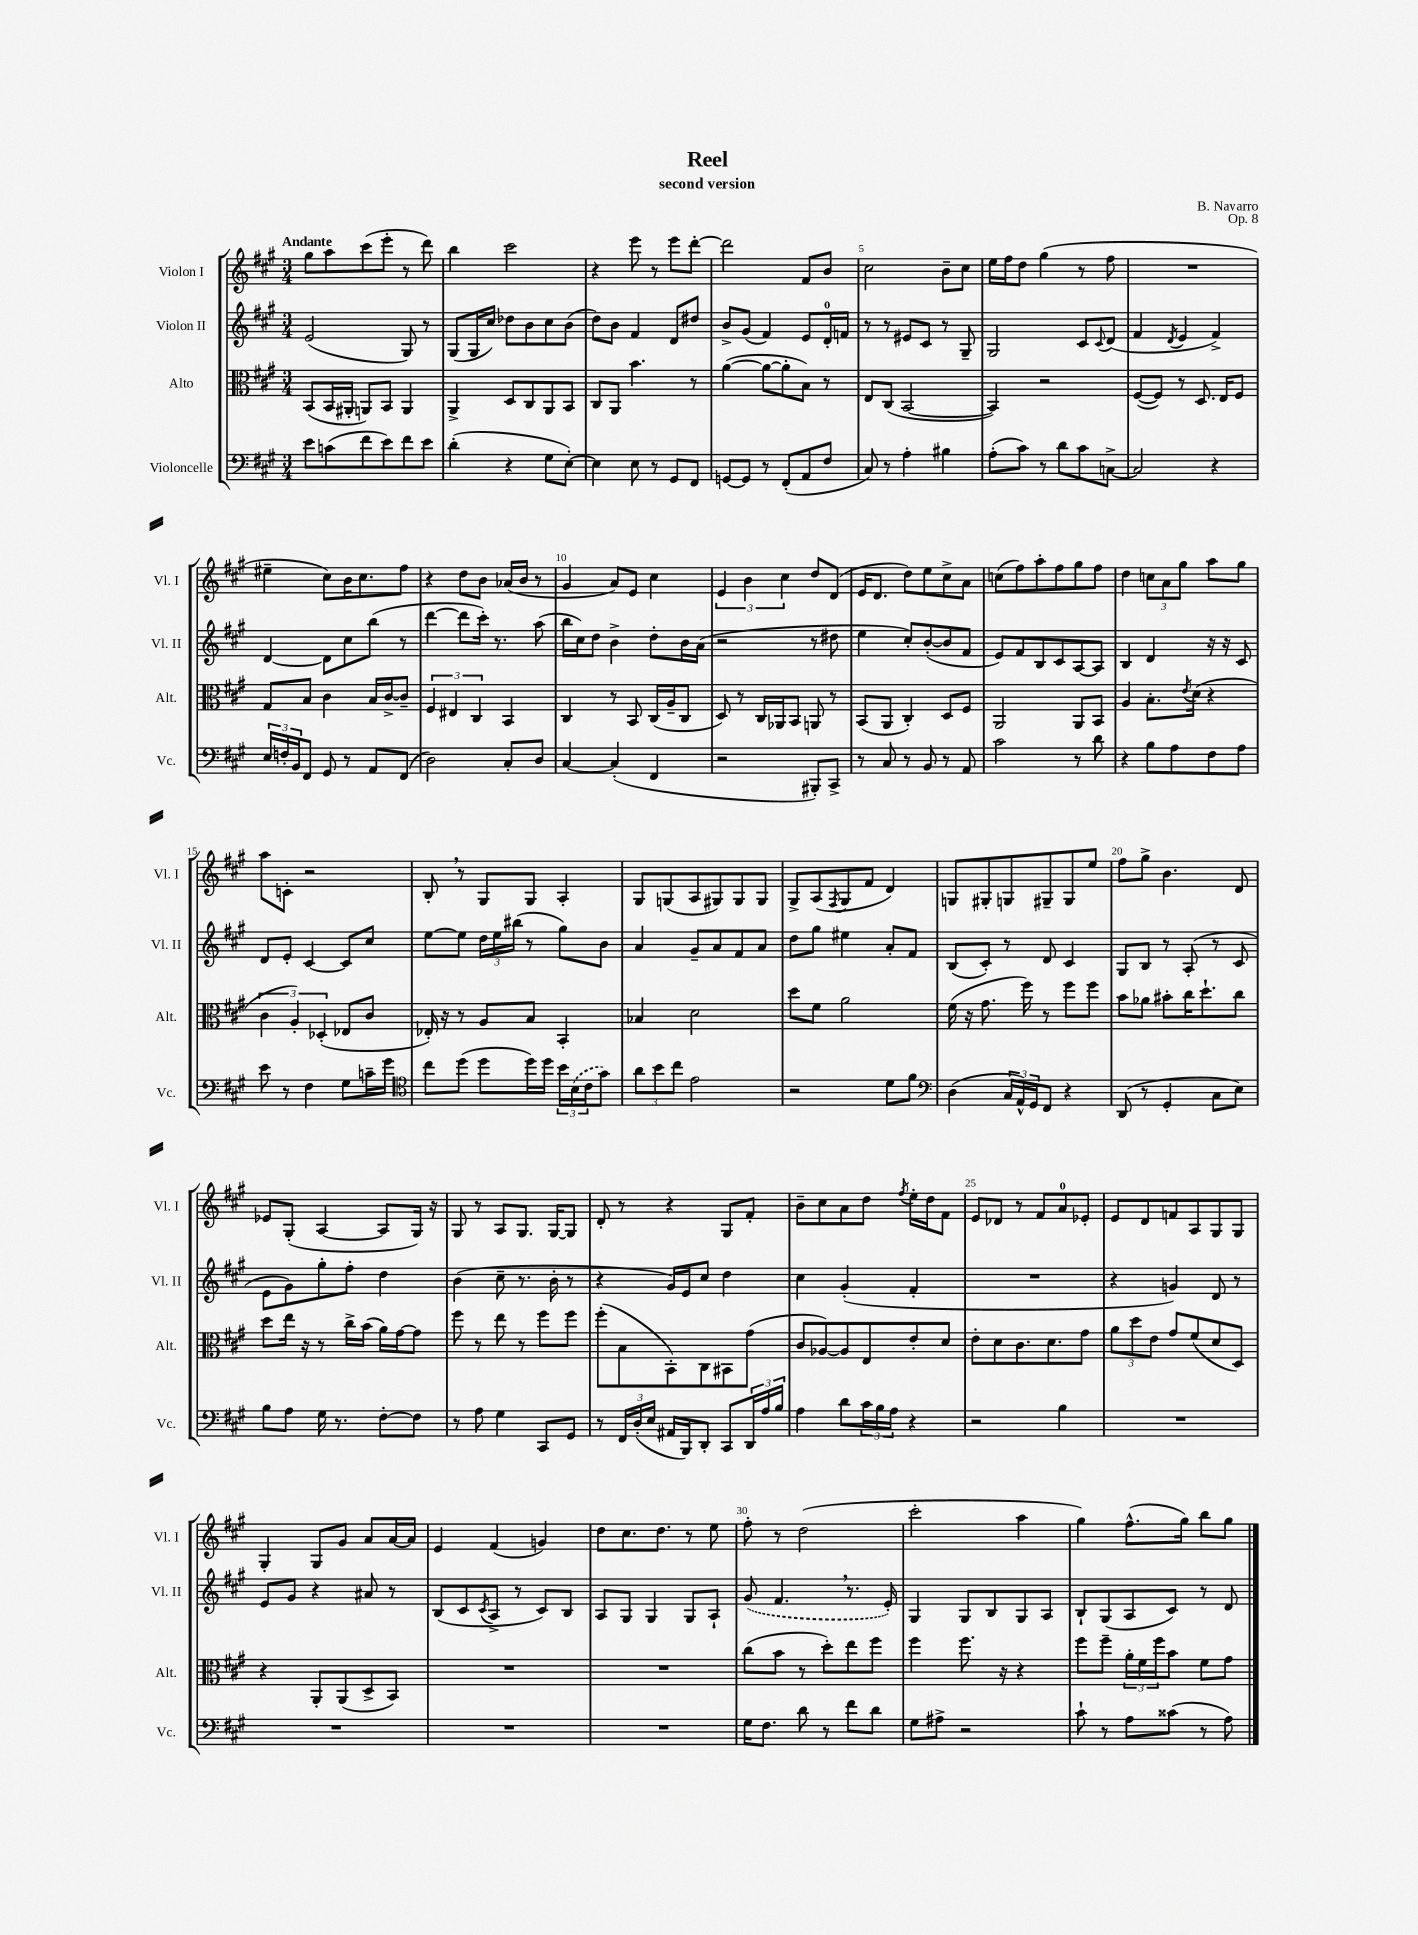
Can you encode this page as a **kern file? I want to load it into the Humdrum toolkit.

**kern	**kern	**kern	**kern
*part4	*part3	*part2	*part1
*staff4	*staff3	*staff2	*staff1
*I"Violoncelle	*I"Alto	*I"Violon II	*I"Violon I
*I'Vc.	*I'Alt.	*I'Vl. II	*I'Vl. I
*clefF4	*clefC3	*clefG2	*clefG2
*k[f#c#g#]	*k[f#c#g#]	*k[f#c#g#]	*k[f#c#g#]
*M3/4	*M3/4	*M3/4	*M3/4
=1	=1	=1	=1
!	!	!	!LO:TX:a:B:t=Andante
8e\L	(8BB/L	(2e/	8gg#\L
(8cn\	16BB/L	.	8aa\
.	16AA#X'/JJ	.	.
8f#\	8AAn/L)	.	(8ccc#\
8e\)	8BB/J	.	8eee'\J
8f#\	4AA/	8G#/)	8r
8e\J	.	8r	8ddd\)
=2	=2	=2	=2
(4d'\	4AA^/	(8G#/L	4bb\
.	.	16G#/L	.
.	.	16cc#/JJ)	.
4r	8D/L	8dd-X\L	2ccc#\
.	8C#/	8b\	.
8G#\L	8AA/	8cc#\	.
[8E'\J)	8BB/J	(8b\J	.
=3	=3	=3	=3
4E\]	8C#/L	8dd\L)	4r
.	8AA/J	8b\J	.
8E\	4.b\	4f#/	8eee\
8r	.	.	8r
8GG#/L	.	8d/L	8eee\L
8FF#/J	8r	8dd#X/J	[8ddd'\J
=4	=4	=4	=4
[8GGn/L	([4a\	8b^/L	2ddd\]
8GG/J]	.	(8g#/J	.
8r	8a\L_	4f#/)	.
(8FF#'/L	8a'\]	.	.
8AA/	8B\J)	8e/L	8f#/L
8F#/J	8r	16d'/L	8b/J
.	.	16fn/JJ	.
=5	=5	=5	=5
8C#/)	8E/L	8r	2cc#\
8r	(8C#/J	8r	.
4A'\	[2BB/	8e#X/L	.
.	.	8c#/J	.
4B#X\	.	8r	8b~\L
.	.	8G#~/	8cc#\J
=6	=6	=6	=6
(8A'\L	4BB/])	2G#/	16ee\LL
.	.	.	16ff#\J
8c#\J)	.	.	8dd\J
8r	2r	.	(4gg#\
8d\L	.	.	.
8c#\	.	8c#/L	8r
.	.	8qqc#/	.
[8Cn^\J	.	(8d/J	8ff#\
=7	=7	=7	=7
2C/]	([8F#/L	4f#/	2.r
.	8F#/J])	.	.
.	.	8qd/	.
.	8r	4e/	.
.	8.D/	.	.
4r	.	4f#^/)	.
.	16E/KL	.	.
.	8F#/J	.	.
!!LO:LB:g=z
=8	=8	=8	=8
24E/LL	8G#/L	[4d/	4ee#X~\
24Fn'/	.	.	.
24BB/J	.	.	.
8FF#/J	8B/J	.	.
8GG#/	4c#\	8d\L]	8cc#\L)
8r	.	8cc#\	16b\K
.	.	.	8.cc#\
8AA/L	16B/LL	(8bb\J	.
.	[16c#^/J	.	.
(8FF#/J	8c#~/J]	8r	8ff#\J
=9	=9	=9	=9
2D\)	6F#/	[4ddd\	4r
.	6E#X/	.	.
.	.	8ddd\L]	8dd\L
.	6C#/	.	.
.	.	16ccc#'\Jk)	8b\J
.	.	8.r	.
8C#'/L	4BB/	.	(16a-X/LL
.	.	.	16b/JJ
8D/J	.	(8aa\	8r
=10	=10	=10	=10
[4C#/	4C#/	16bb\LL	4g#/
.	.	16cc#\J)	.
.	.	8dd\J	.
(4C#'/]	8r	4b^\	8a/L)
.	8BB/	.	8e/J
4FF#/	(16C#/LL	8dd'\L	4cc#\
.	16A~/J	.	.
.	8C#/J	16b\L	.
.	.	(16a\JJ	.
=11	=11	=11	=11
2r	8D/)	2r	6e/
.	8r	.	.
.	.	.	6b\
.	16C#/LL	.	.
.	16AA-X/J	.	.
.	.	.	6cc#\
.	8BB/J	.	.
8BBB#X'/L)	8AAn/	8r	8dd/L
8CC#^/J	8r	8dd#X\	(8d/J
=12	=12	=12	=12
8r	(8BB/L	4ee\	16e/KL
.	.	.	8.d/J
8C#/	8AA/J	.	.
8r	4C#'/)	8cc#'/L)	8dd\L)
8BB/	.	([8b'/	8ee\
8r	8D/L	8b/]	8cc#^\
8AA/	8F#/J	8f#/J	8a\J
=13	=13	=13	=13
2c#\	2AA/	8e/L)	(8ccn\L
.	.	8f#/	8ff#\)
.	.	8B/	8aa'\
.	.	8c#/	8ff#\
8r	8AA/L	[8A/	8gg#\
8d\	8BB/J	8A/J]	8ff#\J
=14	=14	=14	=14
4r	4A/	4B/	4dd\
8B\L	8.B'\L	4d/	12ccn\L
.	.	.	12a\
8A\	.	.	.
.	.	.	12gg#\J
.	8qe/	.	.
.	(16d\Jk	.	.
8F#\	4r	16r	8aa\L
.	.	16r	.
8A\J	.	8c#/	8gg#\J
!!LO:LB:g=z
=15	=15	=15	=15
8e\	6c#\	8d/L	8aa\L
8r	.	8e'/J	8cn'\J
.	6A'/)	.	.
4F#\	.	[4c#/	2r
.	(6D-X'/	.	.
8G#\L	8E-X/L	8c#/L]	.
16cn~\L	8c#/J	8cc#/J	.
16g#\JJ	.	.	.
=16	=16	=16	=16
*clefC4	*	*	*
8cc#\L	16E-X'/)	[8ee\L	8B',/
.	16r	.	.
(8dd\J	8r	8ee\J]	8r
8dd\L	8A/L	24dd\LL	8G#/L
.	.	24ee\	.
.	.	(24bb#X\JJ	.
16dd\L)	8B/J	8r	8G#/J
16dd\JJ	.	.	.
24b\LL	4BB'/	8gg#\L)	4A'/
(24B\	.	.	.
24c#\J	.	.	.
8g#\J)	.	8b\J	.
=17	=17	=17	=17
12a\L	4B-X/	4a/	8G#/L
12b\	.	.	.
.	.	.	(8Gn/
12cc#\J	.	.	.
2e\	2d\	8g#~/L	8A/
.	.	8a/	8G#X/)
.	.	8f#/	8G#/
.	.	8a/J	8G#/J
=18	=18	=18	=18
2r	8dd\L	8dd\L	8G#^/L
.	8f#\J	8gg#\J	(8A/
.	.	.	8qF#/
.	2a\	4ee#X\	8G#/
.	.	.	8f#/J
8d\L	.	8a'/L	4d/)
8f#\J	.	8f#/J	.
=19	=19	=19	=19
*clefF4	*	*	*
(4D\	(16f#\	(8B/L	8Gn/L
.	16r	.	.
.	8.g#\	8c#'/J)	8G#X'/
24C#/LL	.	8r	8Gn/
24AA^^/)	.	.	.
.	16ff#\)	.	.
24GG#/J	.	.	.
8FF#/J	8r	8d/	8G#X~/
4r	8ff#\L	4c#/	8G#/
.	8ff#\J	.	8ee/J
=20	=20	=20	=20
(8DD/	8b\L	8G#/L	8ff#\L
8r	8a-X\J	8B/J	8gg#^\J
4GG#'/	8b#X'\L	8r	4.b\
.	16cc#\K	(8A'/	.
.	8.dd`\	.	.
8C#\L	.	8r	.
8E\J)	8cc#\J	8c#/	8d/
!!LO:LB:g=z
=21	=21	=21	=21
8B\L	8dd\L	8e\L	8e-X/L
8A\J	16ee\Jk	8g#\)	(8G#'/J
.	16r	.	.
16G#\	8r	8gg#'\	[4A/
8.r	.	.	.
.	16cc#^\LL	8ff#'\J	.
.	(16b\JJ	.	.
[8F#'\L	16a\LL)	4dd\	8A/L]
.	[16g#\J	.	.
8F#\J]	8g#\J]	.	16G#/Jk)
.	.	.	16r
=22	=22	=22	=22
8r	8ff#\	(4b\	8G#/
8A\	8r	.	8r
4G#\	8ee\	8cc#~\	8A/L
.	8r	8.r	8.G#/J
8CC#/L	8ff#\L	.	.
.	.	16b'\	[16G#/KL
8GG#/J	8ff#\J	8r	8G#/J]
=23	=23	=23	=23
8r	(8ff#'\L	4r	8d'/
24FF#/LL	8B\	.	8r
(24D'/	.	.	.
24E/JJ	.	.	.
16AA#X/LL	8BB'\)	16g#/LL)	4r
16BBB/J)	.	16e/J	.
8DD'/J	8C#\	8cc#/J	.
8CC#/L	8BB#X\	4dd\	8G#/L
24DD/L	(8g#\J	.	8f#'/J
24A/	.	.	.
24B/JJ	.	.	.
=24	=24	=24	=24
4A\	8c#/L	4cc#\	8b~\L
.	[8A-X/)	.	8cc#\
8d\L	8A-/]	(4g#'/	8a\
24c#\L	8E/	.	8dd\J
24B\	.	.	.
24A\JJ	.	.	.
.	.	.	8qff#/
4r	8e'/	4f#'/	16ee'\LL
.	.	.	16dd\J
.	8d/J	.	8f#\J
=25	=25	=25	=25
2r	8e'\L	2.r	8e/L
.	8d\	.	8d-X/J
.	8.c#\	.	8r
.	.	.	8f#/L
.	8.d\	.	.
4B\	.	.	8a/
.	8g#\J	.	8e-X'/J
=26	=26	=26	=26
2.r	12a\L	4r	8e/L
.	12dd\	.	.
.	.	.	8d/
.	12e\J	.	.
.	8g#/L	4gn/)	8fn/
.	(8f#/	.	8A/
.	8d/	8d/	8G#/
.	8D/J)	8r	8G#/J
!!LO:LB:g=z
=27	=27	=27	=27
2.r	4r	8e/L	4G#'/
.	.	8g#/J	.
.	8AA'/L	4r	8G#/L
.	(8AA/	.	8g#/J
.	8D^/	8a#X/	8a/L
.	8BB/J)	8r	[16a/L
.	.	.	16a/JJ]
=28	=28	=28	=28
2.r	2.r	(8B/L	4e/
.	.	8c#/	.
.	.	8qc#/	.
.	.	8A^/J	(4f#/
.	.	8r	.
.	.	8c#/L)	4gn/)
.	.	8B/J	.
=29	=29	=29	=29
2.r	2.r	8A/L	8dd\L
.	.	8G#/J	8.cc#\
.	.	4G#/	.
.	.	.	8.dd\J
.	.	8G#/L	8r
.	.	8A`/J	8ee\
=30	=30	=30	=30
16G#\KL	(8cc#\L	(8g#/	8ff#'\
8.F#\J	.	.	.
.	8b\J	4.f#,/	8r
8d\	8r	.	(2dd\
8r	8dd'\L)	.	.
8f#\L	8ee\	8.r	.
8d\J	8ff#\J	.	.
.	.	16e'/)	.
=31	=31	=31	=31
8G#\L	4ff#\	4G#/	2ccc#'\
8A#X^\J	.	.	.
2r	8.ff#\	8G#/L	.
.	.	8B/	.
.	16r	.	.
.	4r	8G#/	4aa\
.	.	8A/J	.
=32	=32	=32	=32
8c#`\	8ff#\L	8B`/L	4gg#\)
8r	8ff#~\J	(8G#/	.
8A\L	24a'\LL	8A/	(8.ff#^^\L
.	24f#\	.	.
.	24ff#\J	.	.
(8c##X\J	8b\J	8c#/J)	.
.	.	.	16gg#\Jk)
8r	8f#\L	8r	8bb\L
8A\)	8g#\J	8d/	8gg#\J
==	==	==	==
*-	*-	*-	*-
